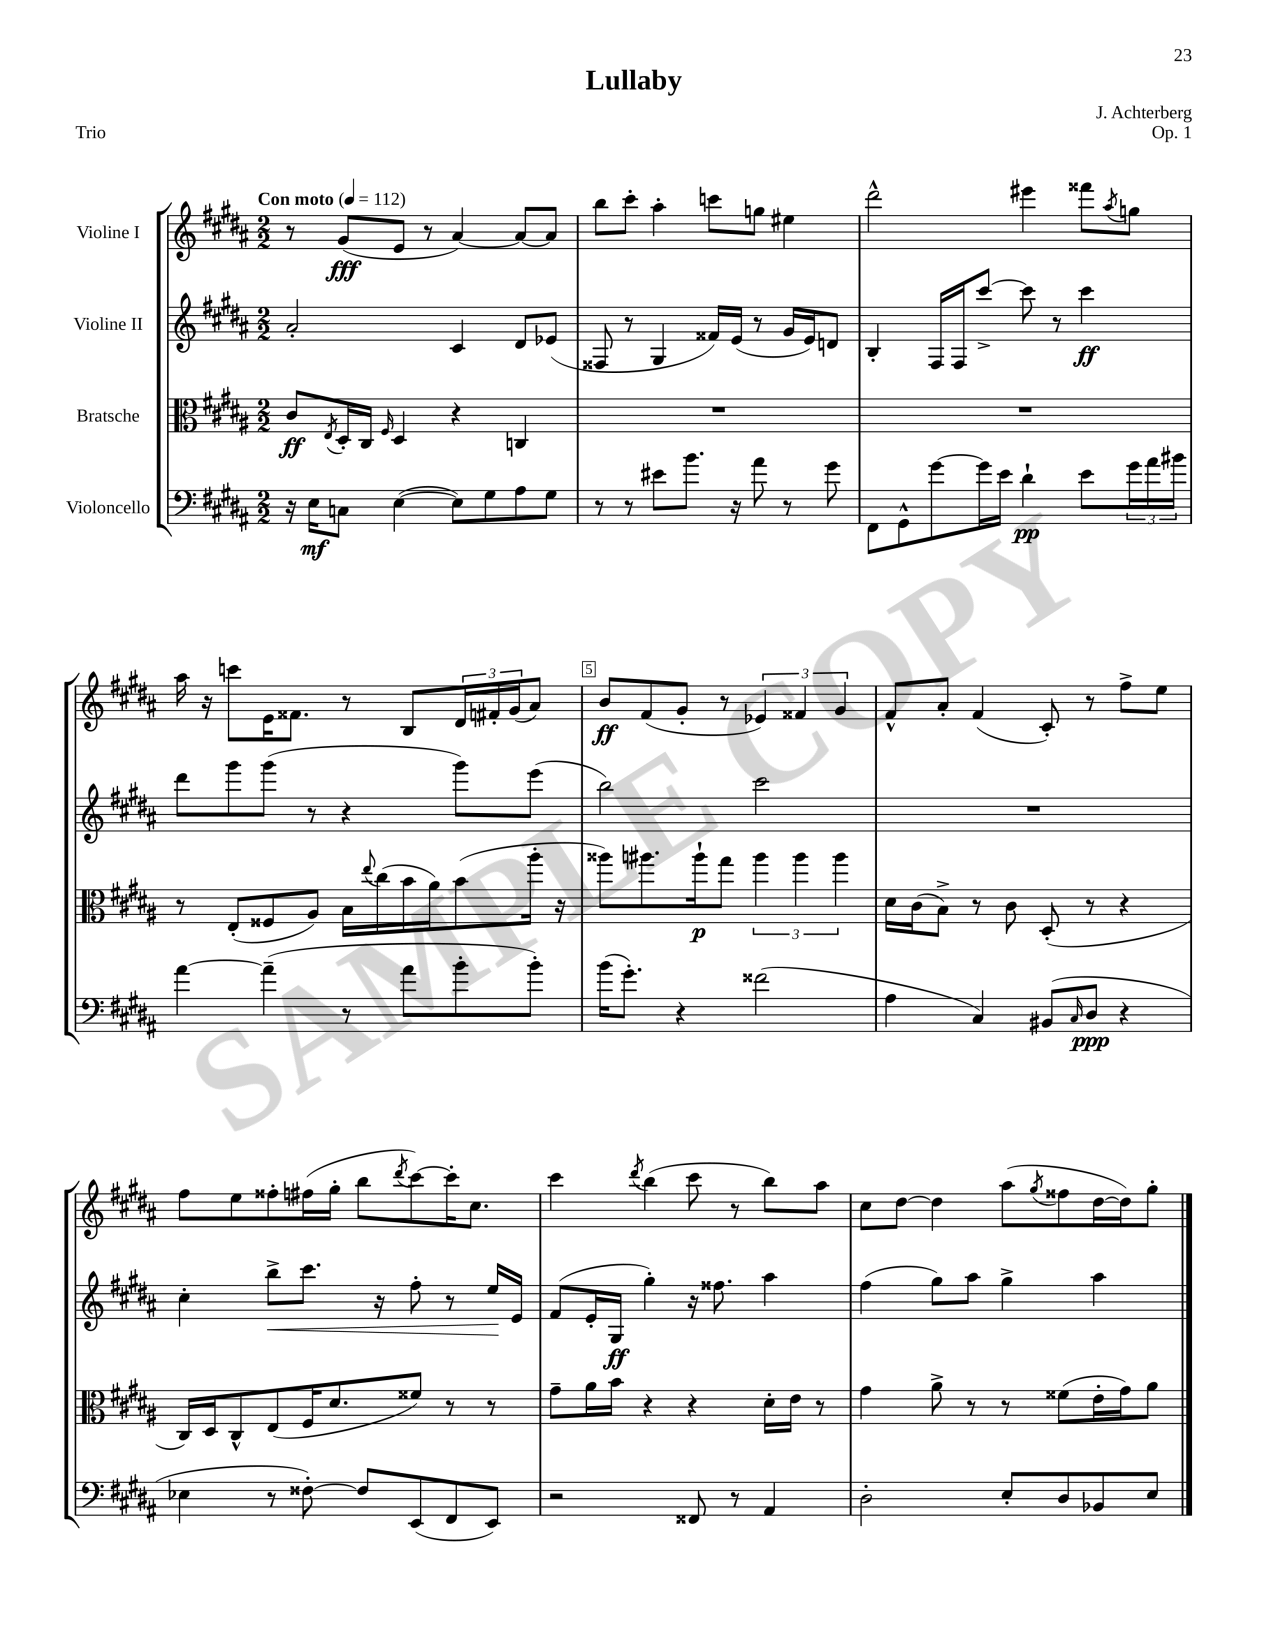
\header { title = "Lullaby" composer = "J. Achterberg" opus = "Op. 1" piece = "Trio" }
<<
\new StaffGroup <<
\new Staff = "s0" \with { instrumentName = "Violine I" } {
    \clef treble \key b \major \numericTimeSignature \time 2/2 \tempo "Con moto" 4 = 112
    r8 gis'8\fff( e'8 r8 ais'4~) ais'8~ ais'8 |
    b''8 cis'''8-. ais''4-. c'''8 g''8 eis''4 |
    dis'''2-^ eis'''4 fisis'''8 \acciaccatura { ais''8 } g''8 |
    ais''16 r16 c'''8 e'16 fisis'8. r8 b8 \tuplet 3/2 { dis'16 fis'16-. gis'16( } ais'8) |
    b'8\ff fis'8( gis'8-. r8 \tuplet 3/2 { ees'4) fisis'4 gis'4 } |
    fis'8-^ ais'8-. fis'4( cis'8-.) r8 fis''8-> e''8 |
    fis''8 e''8 fisis''8-. fis''16( gis''16-. b''8 \acciaccatura { dis'''8 } cis'''8~) cis'''16-. cis''8. |
    cis'''4 \acciaccatura { dis'''8 } b''4( cis'''8 r8 b''8) ais''8 |
    cis''8 dis''8~ dis''4 ais''8( \acciaccatura { gis''8 } fisis''8 dis''16~ dis''16) gis''8-. \bar "|." |
}
\new Staff = "s1" \with { instrumentName = "Violine II" } {
    \clef treble \key b \major \numericTimeSignature \time 2/2
    ais'2-. cis'4 dis'8 ees'8( |
    fisis8 r8 gis4 fisis'16) e'16( r8 gis'16 e'16) d'8 |
    b4-. fis16 fis16 cis'''8~-> cis'''8 r8 cis'''4\ff |
    dis'''8 gis'''8 gis'''8( r8 r4 gis'''8) e'''8( |
    b''2) cis'''2 |
    R1 |
    cis''4-. b''8->\< cis'''8. r16 fis''8-. r8 e''16\! e'16 |
    fis'8( e'16-. gis16\ff gis''4-.) r16 fisis''8. ais''4 |
    fis''4( gis''8) ais''8 gis''4-> ais''4 \bar "|." |
}
\new Staff = "s2" \with { instrumentName = "Bratsche" } {
    \clef alto \key b \major \numericTimeSignature \time 2/2
    cis'8\ff \acciaccatura { e8 } dis16-. cis16 \grace { fis16 } dis4 r4 c4 |
    R1 |
    R1 |
    r8 e8-.( fisis8 ais8) b16 \appoggiatura { e''8 } cis''16( b'16 ais'16) b'8( ais''16-. r16 |
    aisis''8) ais''8. ais''16-!\p gis''8 \tuplet 3/2 { ais''4 ais''4 ais''4 } |
    dis'16 cis'16( b8->) r8 cis'8 dis8-.( r8 r4 |
    cis16) dis16 cis8-^ e8( fis16 dis'8. fisis'8) r8 r8 |
    gis'8-- ais'16 b'16 r4 r4 dis'16-. e'16 r8 |
    gis'4 ais'8-> r8 r8 fisis'8( e'16-. gis'16) ais'8 \bar "|." |
}
\new Staff = "s3" \with { instrumentName = "Violoncello" } {
    \clef bass \key b \major \numericTimeSignature \time 2/2
    r16 e16\mf c8 e4~( e8) gis8 ais8 gis8 |
    r8 r8 eis'8 b'8. r16 ais'8 r8 gis'8 |
    fis,8 gis,8-^ gis'8~ gis'16 e'16 dis'4-!\pp e'8 \tuplet 3/2 { gis'16 ais'16 bis'16 } |
    ais'4~ ais'4--( r8 ais'8 b'8-. b'8-.) |
    b'16( gis'8.-.) r4 fisis'2( |
    ais4 cis4) bis,8( \grace { cis16 } dis8\ppp r4 |
    ees4 r8 fisis8~-.) fisis8 e,8( fis,8 e,8) |
    r2 fisis,8 r8 ais,4 |
    dis2-. e8-. dis8 bes,8 e8 \bar "|." |
}
>>
>>
\layout { \context { \Score \override BarNumber.break-visibility = ##(#f #t #t) barNumberVisibility = #(every-nth-bar-number-visible 5) \override BarNumber.stencil = #(make-stencil-boxer 0.1 0.3 ly:text-interface::print) } }
